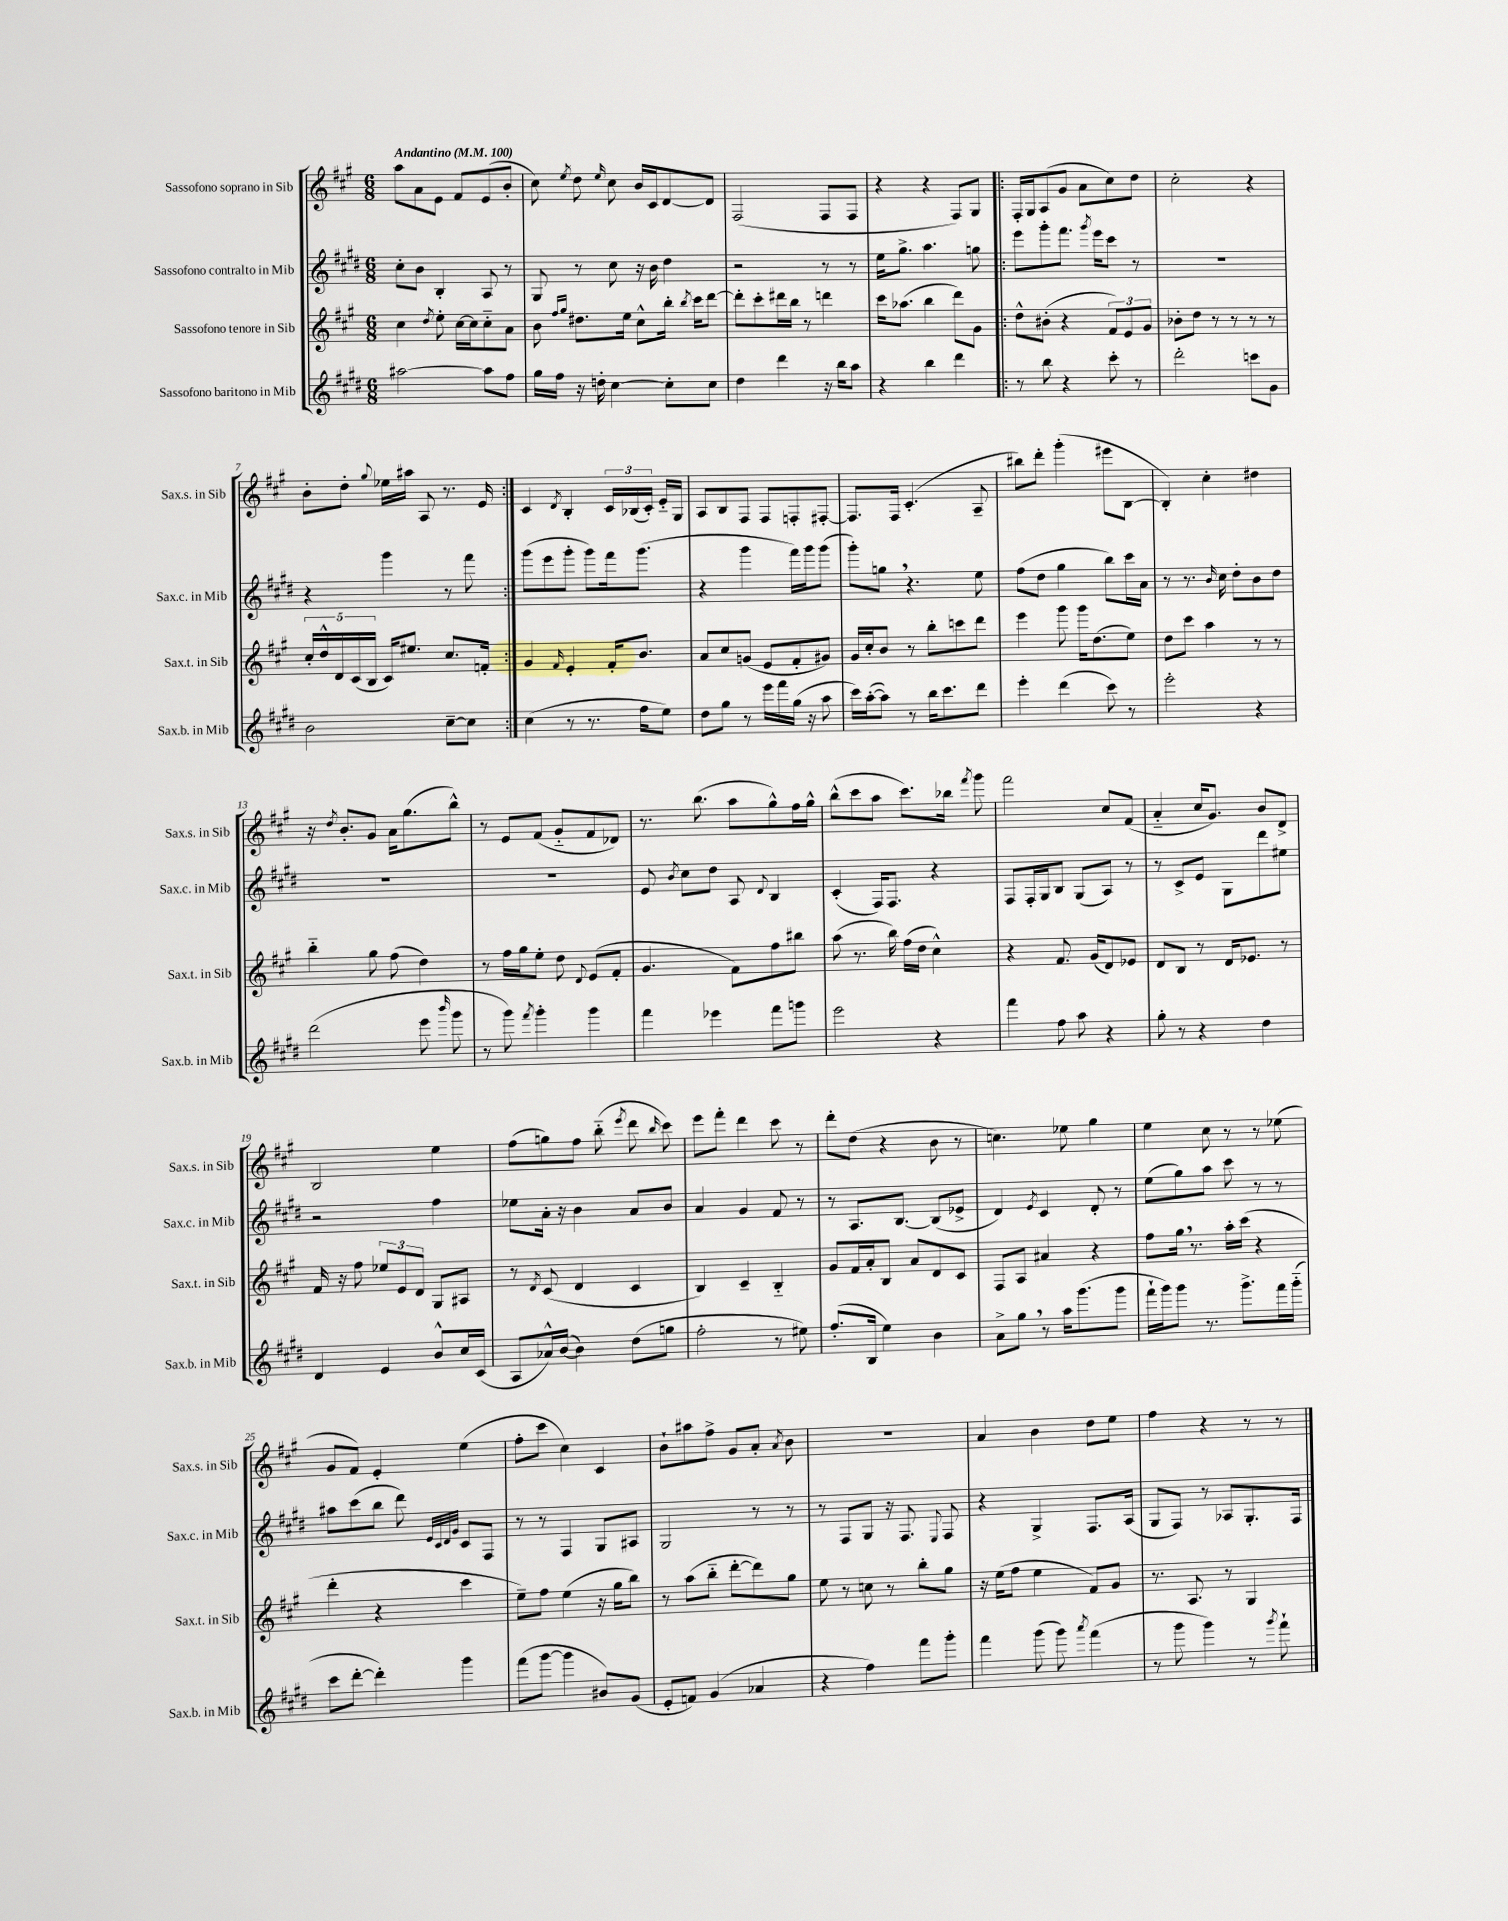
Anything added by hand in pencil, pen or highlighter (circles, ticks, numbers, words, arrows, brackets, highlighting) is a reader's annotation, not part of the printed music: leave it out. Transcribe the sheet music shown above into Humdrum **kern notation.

**kern	**kern	**kern	**kern
*staff4	*staff3	*staff2	*staff1
*clefG2	*clefG2	*clefG2	*clefG2
*k[f#c#g#d#]	*k[f#c#g#]	*k[f#c#g#d#]	*k[f#c#g#]
*M6/8	*M6/8	*M6/8	*M6/8
*MM100	*MM100	*MM100	*MM100
[2aa#\	4cc#\	8cc#'\L	8aa\L
.	.	8b\J	8a\
.	8qdd/	.	.
.	8ee'\	4B'/	8e\J
.	[16cc#\LL	.	8f#/L
.	16cc#\]J	.	.
8aa#\]L	8cc#'~\	8A/	(8e/
8ff#\J	8a\J	8r	8b'/J
=	=	=	=
16gg#\LL	8b\	8G#/	8cc#\)
16ff#\JJ	.	.	.
.	16qqff#/LL	.	.
.	16qqgg#/JJ	.	8qee/
16r	8.dd#\L	8r	8dd\
16dd'\	.	.	.
.	.	.	16qqee/
[4cc#\	.	8cc#\	8cc#\
.	16ee\Jk	.	.
.	8cc#^^\L	16r	16b/LL
.	.	16b\	16c#/J
8cc#'\]L	16bb'\Jk	4dd#\	[8d/
.	8qbb/	.	.
.	16ccc#\LK	.	.
8cc#\J	[8ddd\J	.	8d/]J
=	=	=	=
4dd#\	8ddd'\]L	2r	(2F#/
.	8ccc#'\	.	.
4ddd#\	16ddd#\L	.	.
.	16bb\JJ	.	.
.	8r	.	.
16r	4ddd\	8r	8F#/L
16bb\LK	.	.	.
8aa\J	.	8r	8F#/J
=	=	=	=
4r	16ccc#\LK	16ee\LK	4r
.	(8.aa-\J	8.gg#^\J	.
4bb\	4bb\	4.aa\	4r
4ddd#\	8ddd\L)	.	8F#/L)
.	8g#\J	8gg\	8G#/J
=!|:	=!|:	=!|:	=!|:
8r	8dd^^\L	8eee\L	16F#'/LL
.	.	.	16G#/J
8bb\	(8b#'\J	8ggg#'\	(8A/
4r	4r	8.fff#\J	8g#/J
.	.	.	8a\L
.	.	8qggg#/	.
.	.	16eee\LK	.
8ccc#'\	12f#/L)	8ccc#\J	8cc#\)
.	12e/	.	.
8r	.	8r	8dd\J
.	12g#/J	.	.
=	=	=	=
2ddd#'\	8b-'\L	2.r	2cc#'\
.	8dd\J	.	.
.	8r	.	.
.	8r	.	.
8ccc\L	8r	.	4r
8g#\J	8r	.	.
=	=	=	=
2b\	20cc#'/LL	4r	8b'\L
.	20dd^^/	.	.
.	20d/	.	.
.	.	.	8dd'\J
.	(20c#/	.	.
.	20B/JJ	.	.
.	.	.	8qqgg#/
.	16c#/LK)	4ggg#\	16ee-\LL
.	8.ee#/J	.	16aa#\JJ
.	.	.	8A/
[8cc#~\L	8.cc#/L	8r	8.r
8cc#\]J	.	8fff#\	.
.	16f'/Jk	.	16e/
=:|!	=:|!	=:|!	=:|!
(4cc#\	4g#/	(8ggg#\L	4c#/
.	.	8eee\	.
.	16qqf#/	.	8qd/
8r	4e'/	8ggg#'\J	4B'/
8.r	.	8ggg#\L)	.
.	16f#'/LK	16fff#\k	24c#/LL
.	.	.	(24B-/
16ff#\LK	8.b/J	(8.ggg#\J	.
.	.	.	24c#'/JJ)
8ee\J)	.	.	16e'~/LL
.	.	.	16G#/JJ
=	=	=	=
8dd#\L	8a/L	4r	8A/L
8gg#\J	8cc#/	.	8B/
8r	(8g/J	4ggg#\	8F#/J
16eee\LL	8e/L	.	8F#/L
16fff#\	.	.	.
(16gg#\JJ	8f#'/	16fff#\LL)	8F'/
16r	.	16ggg#\J	.
8aa\	8g#/J)	(8ggg#\J	[8F#'/J
=	=	=	=
16ccc#\LL)	16g#/LL	8ggg#'\L)	8.F#/]L
([16aa'\J	16cc#'/J	.	.
8aa\]J)	8b/J	8gg\J	.
.	.	.	16F#/Jk
8r	8r	4.r	(4.c#'/
16bb\LK	8bb'\L	.	.
8.ccc#\	.	.	.
.	8ccc\	.	.
8ddd#\J	8ddd\J	8ee\	8A~/
=	=	=	=
4eee'\	4eee\	(8ff#\L	8bb#\L)
.	.	8dd#\J	8ddd'\J
(4ddd#\	8ggg#\	4gg#\	(4ggg#'\
.	16ggg#\LK	.	.
.	(8.dd\	.	.
8ccc#\)	.	8bb\L)	8eee#\L
8r	8ee\J)	16ccc#\L	[8B\J
.	.	16a\JJ	.
=	=	=	=
2eee'\	8dd\L	8r	4B'/])
.	8ccc#\J	8.r	.
.	4aa\	.	4cc#'\
.	.	16qqb/	.
.	.	16cc#\	.
.	.	8dd#'\L	.
4r	8r	8b\	4dd#\
.	8r	8dd#\J	.
=	=	=	=
(2ddd#\	4bb'~\	2.r	16r
.	.	.	8qdd/
.	.	.	8.b'/L
.	8gg#\	.	8g#/J
.	(8ff#\	.	16a\LK
.	.	.	(8.gg#\
8eee\	4dd\)	.	.
16qqbbb/	.	.	.
8ggg#\	.	.	8bb^^\J)
=	=	=	=
8r	8r	2.r	8r
8ggg#\)	16ff#\LL	.	8e/L
.	16gg#\J	.	.
8qfff#/	.	.	.
4ggg#'\	8ee'\J	.	(8f#/J
.	8dd\	.	8g#'~/L
.	8qqd/	.	.
4ggg#\	(8e/L	.	8f#/
.	8f#'/J	.	8d-/J)
=	=	=	=
4fff#\	4.g#/	8e/	8.r
.	.	8qb/	.
.	.	8cc#\L	.
.	.	.	(8.bb\
4eee-\	.	8dd#\J	.
.	8f#\L)	8A/	8aa\L
.	.	8qqd#/	.
8fff#\L	8ff#\	4B/	8gg#^^\)
8ggg\J	8bb#\J	.	16ff#\L
.	.	.	16gg#^^\JJ
=	=	=	=
2eee\	(8aa\	(4c#'/	(8bb^^\L
.	8.r	.	8ccc#\
.	.	16F#/LK)	8aa\J
.	16bb\)	8.F#/J	.
.	(16ff#\LL	.	8.ccc#\L)
.	16dd\JJ	.	.
4r	4cc#^^\)	4r	.
.	.	.	16bb-\Jk
.	.	.	8qfff#/
.	.	.	8ggg#\
=	=	=	=
4fff#\	4r	8F#/L	2fff#\
.	.	16F#'/L	.
.	.	16G#/J	.
8ff#\	8.f#/	8B/J	.
8aa\	.	(8G#/L	.
.	(16g#/LK	.	.
4r	8d/)	8A/J)	8cc#/L
.	8e-/J	8r	(8f#/J
=	=	=	=
8gg#'\	8d/L	8r	4a'~/
8r	8B/J	8c#^/L	.
4r	8r	8e/J	16cc#/LK
.	.	.	8.g#/J)
.	16d/LK	8G#\L	.
.	8.e-/J	.	.
4dd#\	.	8ddd#\	8b/L
.	8r	8ee#\J	8d^/J
=	=	=	=
4d#/	16f#/	2r	2B/
.	16r	.	.
.	8ff#\	.	.
4e/	12ee-/L	.	.
.	12e/	.	.
.	12d/J	.	.
8b^^/L	8G#/L	4ff#\	4ee\
16cc#/L	8A#/J	.	.
(16c#/JJ	.	.	.
=	=	=	=
8A/L	8r	8ee-\L	(8ff#\L
.	8qd/	.	.
16a-^^/L)	(8c#/	16a'\Jk	8gg\)
([16b/JJ	.	16r	.
4b\])	4d/	4b\	8ff#\J
.	.	.	(8bb'~\
.	.	.	8qeee/
(8dd#\L	4c#/	8a/L	8ddd\
.	.	.	16qqbb/
8gg\J	.	8b/J	8ccc#\)
=	=	=	=
2ff#'\	4B/)	4a/	8eee\L
.	.	.	8fff#'\J
.	4c#~/	4g#/	4ddd\
8r	4B'~/	8f#/	8ccc#\
8ee#\)	.	8r	8r
=	=	=	=
(8.ff#'/L	8g#/L	8r	8ddd'\L
.	16f#/L	8.A/L	(8dd\J
16B/Jk	16a'/J	.	.
4ee\)	8B/J	.	4r
.	.	[8.B/J	.
.	8a/L	.	.
4b\	8d/	(8B/]L	8b\
.	8c#/J	8e-^/J	8r
=	=	=	=
8a^\L	8F#/L	4d#/)	4.cc\)
8gg#\J	8A/J	.	.
.	.	8qe/	.
8r	4a#/	4c#/	.
16aa\LK	.	.	8ee-\
(8.ggg#\	.	.	.
.	4r	8d#'/	4gg#\
8ggg#\J	.	8r	.
=	=	=	=
16fff#`\LL	8ff#\L	(8ee\L	4ee\
16ggg#\J)	.	.	.
8ggg#\J	16gg#\Jk	8gg#\)	.
.	8.r	.	.
8.r	.	8aa\J	8cc#\
.	16aa'\LL	8ccc#\	8r
8.ggg#^\L	(16ccc#\JJ	.	.
.	4r	8r	8r
16fff#\L	.	8r	(8ee-\
(16ggg#'~\JJ	.	.	.
=	=	=	=
8ccc#\L	4ddd'\	8aa#\L	8g#/L
[8ddd#'\J	.	(8ccc#\	8f#/J)
4ddd#'\])	4r	8bb\J	4e'/
.	.	8ddd#\)	.
.	.	32qqe/LLL	.
.	.	32qqc#/	.
.	.	32qqd#/	.
.	.	32qqg#/JJJ	.
4ggg#\	4ccc#\	8c#/L	(4ee\
.	.	8F#/J	.
=	=	=	=
(8fff#\L	8ee~\L)	8r	8ff#'\L
[8ggg#\J	8ff#\J	8r	8ccc#\J
4ggg#\]	(4ee\	4F#/	4cc#\)
8b#/L)	16r	8G#/L	4c#/
.	16gg#\LK	.	.
(8g#/J	8bb\J)	8A#/J	.
=	=	=	=
8e'/L	8r	2G#/	8b`\L
8f/J)	(8aa\L	.	8aa#\
(4g#/	8bb'~\J	.	8ff#^\J
.	[8ddd'\L	.	8g#/L
4a-/	8ddd\])	8r	8a'/J
.	.	.	8qa/
.	8gg#\J	8r	8b\
=	=	=	=
4r	8ee\	8r	2.r
.	8r	8F#/L	.
4ff#\)	8cc\	8G#/J	.
.	8r	16r	.
.	.	8.F#/	.
8fff#\L	8bb'\L	.	.
.	.	8qqE/	.
8ggg#'\J	8gg#\J	8F#/	.
=	=	=	=
4fff#\	16r	4r	4a/
.	(16ee\LK	.	.
.	8ff#\J	.	.
(8ggg#\	4ee\	4G#^/	4b\
8ggg#\)	.	.	.
8qaaa/	.	.	.
(4fff#\	8f#/L)	8.F#/L	8dd\L
.	8g#/J	.	8ee\J
.	.	(16A/Jk	.
=	=	=	=
8r	8.r	8G#/L	4ff#\
8ggg#\	.	8F#/J)	.
.	8.A/	.	.
4ggg#\)	.	8r	4r
.	8r	8A-/L	.
8r	4G#/	8.G#'/	8r
8qggg#/	.	.	.
8fff#`\	.	.	8r
.	.	16F#/Jk	.
==	==	==	==
*-	*-	*-	*-
